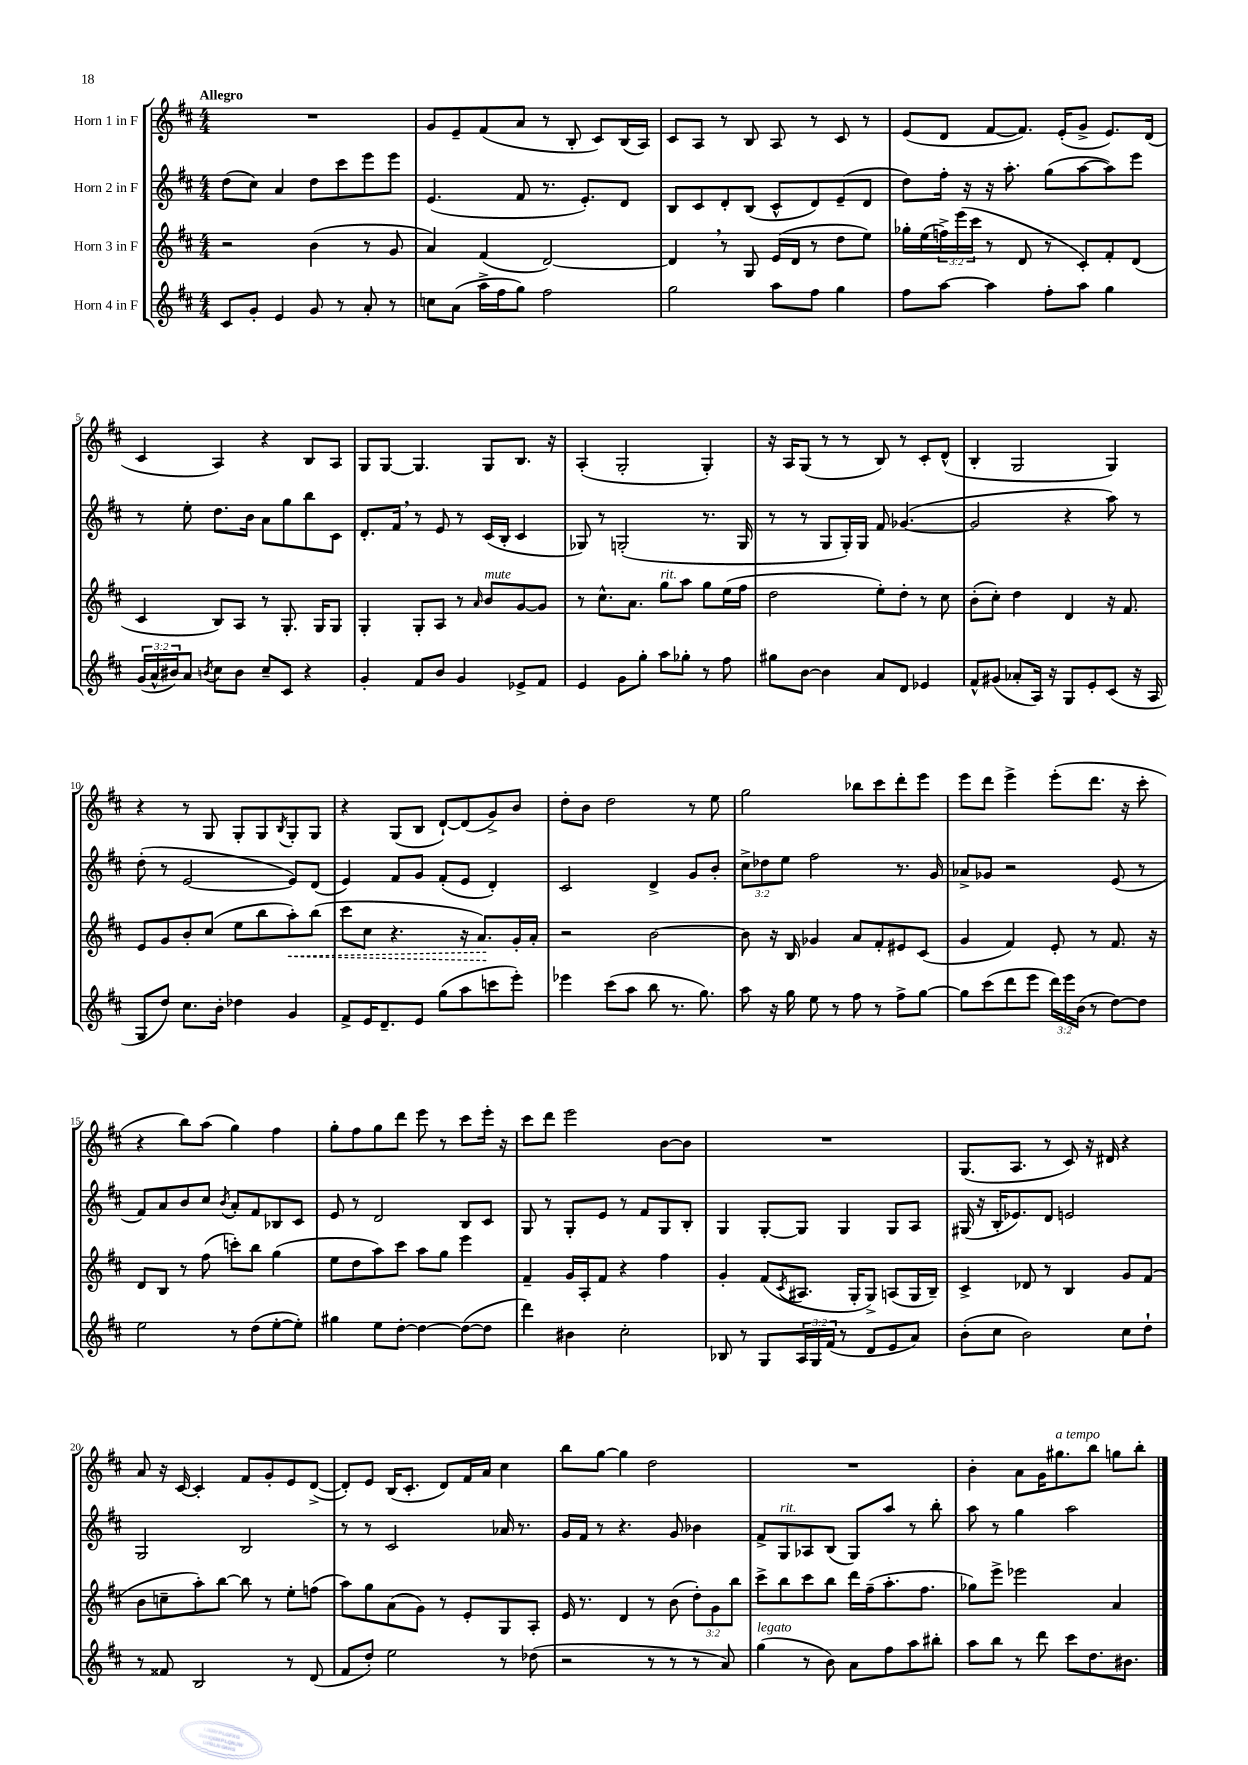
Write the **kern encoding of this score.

**kern	**kern	**dynam	**kern	**kern
*part4	*part3	*part3	*part2	*part1
*staff4	*staff3	*staff3	*staff2	*staff1
*I"Horn 4 in F	*I"Horn 3 in F	*	*I"Horn 2 in F	*I"Horn 1 in F
*clefG2	*clefG2	*	*clefG2	*clefG2
*k[f#c#]	*k[f#c#]	*	*k[f#c#]	*k[f#c#]
*M4/4	*M4/4	*	*M4/4	*M4/4
=1	=1	=1	=1	=1
!	!	!	!	!LO:TX:a:B:t=Allegro
8c#/L	2r	.	(8dd\L	1r
8g'/J	.	.	8cc#\J)	.
4e/	.	.	4a/	.
8g/	(4b\	.	8dd\L	.
8r	.	.	8ccc#\	.
8a'/	8r	.	8eee\	.
8r	8g/	.	8eee\J	.
=2	=2	=2	=2	=2
8ccn\L	4a/)	.	(4.e/	8g/L
(8a\J	.	.	.	8e~/
16aa^\LL	(4f#/	.	.	(8f#/
16ff#\J	.	.	.	.
8gg\J)	.	.	8f#/	8a/J
2ff#\	[2d/)	.	8.r	8r
.	.	.	.	8B'/
.	.	.	8.e'/L)	.
.	.	.	.	8c#/L)
.	.	.	8d/J	(16B/L
.	.	.	.	16A/JJ)
=3	=3	=3	=3	=3
2gg\	4d,/]	.	8B/L	8c#/L
.	.	.	8c#/	8A/J
.	8r	.	8d'/	8r
.	8G/	.	(8B/J	8B/
8aa\L	(16e/LL	.	8c#^^/L	8A/
.	16d/JJ	.	.	.
8ff#\J	8r	.	8d/)	8r
4gg\	8dd\L	.	(8e~/	8c#/
.	8ee\J)	.	8d/J	8r
=4	=4	=4	=4	=4
8ff#\L	16gg-X'\LL	.	8dd\L)	(8e/L
.	(16ee\	.	.	.
[8aa\J	24ffn^\)	.	16ff#'\Jk	8d/J
.	(24eee\	.	.	.
.	.	.	16r	.
.	24ccc#\JJ	.	.	.
4aa\]	8r	.	16r	[8f#/L
.	.	.	8.aa'\	.
.	8d/	.	.	8.f#/J])
8ff#'\L	8r	.	(8gg\L	.
.	.	.	.	(16e'/KL
8aa\J	8c#'/L)	.	[8aa\	8g^/J
4gg\	8f#'/	.	8aa\])	8.e/L)
.	(8d/J	.	8eee\J	.
.	.	.	.	(16d/Jk
!!LO:LB:g=z
=5	=5	=5	=5	=5
(24g/LL	4c#/	.	8r	4c#/
24a^^/	.	.	.	.
24b#X/J)	.	.	.	.
8a/J	.	.	8ee'\	.
8qbn/	.	.	.	.
8cc#\L	8B/L)	.	8.dd\L	4A/)
8b\J	8A/J	.	.	.
.	.	.	16b\Jk	.
8cc#~/L	8r	.	8a\L	4r
8c#/J	8.G'/	.	8gg\	.
4r	.	.	8bb\	8B/L
.	16G/KL	.	.	.
.	8G/J	.	8c#\J	8A/J
=6	=6	=6	=6	=6
4g'/	4G'/	.	8.d'/L	8G/L
.	.	.	.	[8G/J
.	.	.	16f#,/Jk	.
8f#/L	8G'/L	.	8r	4.G/]
8b/J	8A/J	.	8e/	.
4g/	8r	.	8r	.
.	16qqa/	.	.	.
!	!LO:TX:a:i:t=mute	!	!	!
.	8b/L	.	(16c#/LL	8G/L
.	.	.	16B'/JJ	.
8e-X^/L	[8g/	.	4c#/	8.B/J
8f#/J	8g/J]	.	.	.
.	.	.	.	16r
=7	=7	=7	=7	=7
4e/	8r	.	8G-X/)	(4A'/
.	8.cc#^^\L	.	8r	.
8g\L	.	.	(2Gn'/	2G'/
.	8.a\J	.	.	.
8gg'\J	.	.	.	.
!	!LO:TX:a:i:t=rit.	!	!	!
8aa\L	8gg\L	.	.	.
8gg-X'\J	8aa\J	.	.	.
8r	8gg\L	.	8.r	4G'/)
8ff#\	(16ee\L	.	.	.
.	16ff#\JJ	.	16G/	.
=8	=8	=8	=8	=8
8gg#X\L	2dd\	.	8r	16r
.	.	.	.	16A/KL
[8b\J	.	.	8r	(8G/J
4b\]	.	.	8G/L	8r
.	.	.	16G'/L)	8r
.	.	.	16G/JJ	.
8a/L	8ee'\L)	.	8f#/	8B/)
8d/J	8dd'\J	.	([4.g-X/	8r
4e-X/	8r	.	.	8c#'/L
.	8cc#\	.	.	(8d^^/J
=9	=9	=9	=9	=9
8f#^^/L	(8b'\L	.	2g-/]	4B'/
(8g#X/J	8cc#'\J)	.	.	.
8a-X'/L	4dd\	.	.	2G/
16A/Jk)	.	.	.	.
16r	.	.	.	.
8G/L	4d/	.	4r	.
8e'/	.	.	.	.
(8c#/J	16r	.	8aa\)	4G/)
.	8.f#/	.	.	.
16r	.	.	8r	.
16A/	.	.	.	.
!!LO:LB:g=z
=10	=10	=10	=10	=10
8G/L	8e/L	.	(8dd'\	4r
8dd/J)	8g/	.	8r	.
8.cc#\L	8b'/	.	[2e/	8r
.	(8cc#/J	.	.	8G/
16b'\Jk	.	.	.	.
4dd-X\	8ee\L	.	.	8G'/L
.	8bb\	.	.	8G/
.	.	.	.	8qB/
!	!	!LO:HP:b	!	!
4g/	8aa'\)	<	8e/L])	8G'/
.	(8bb\J	.	(8d/J	8G/J
=11	=11	=11	=11	=11
8f#^/L	8ccc#\L	.	4e/)	4r
16e/K	8cc#\J	.	.	.
8.d~/	.	.	.	.
.	4.r	.	8f#/L	(8G/L
8e/J	.	.	8g/J	8B/J
(8gg\L	.	.	(8f#'/L	[8d`/L)
8aa\	16r	.	8e/J	(8d/]
.	8.a/L)	.	.	.
8cccn\	.	.	4d'/)	8g^/)
8eee'\J)	16g'/L	[	.	8b/J
.	16a'/JJ	.	.	.
=12	=12	=12	=12	=12
4eee-X\	2r	.	2c#/	8dd'\L
.	.	.	.	8b\J
(8ccc#\L	.	.	.	2dd\
8aa\J	.	.	.	.
8bb\	[2b\	.	4d^/	.
8.r	.	.	.	.
.	.	.	8g/L	8r
8.gg\)	.	.	.	.
.	.	.	8b'/J	8ee\
=13	=13	=13	=13	=13
8aa\	8b\]	.	12cc#^\L	2gg\
.	.	.	12dd-X\	.
16r	16r	.	.	.
.	.	.	12ee\J	.
16gg\	16B/	.	.	.
8ee\	4g-X/	.	2ff#\	.
8r	.	.	.	.
8ff#\	8a/L	.	.	8bb-X\L
8r	8f#'/	.	.	8ccc#\
8ff#^\L	8e#X/	.	8.r	8ddd'\
[8gg\J	(8c#/J	.	.	8eee\J
.	.	.	16g/	.
=14	=14	=14	=14	=14
8gg\L]	4g/	.	8a-X^/L	8eee\L
(8ccc#\	.	.	8g-X/J	8ddd\J
8ddd\	4f#/)	.	2r	4eee^\
8eee\J	.	.	.	.
24ddd\LL)	8e'/	.	.	(8eee'\L
24eee\	.	.	.	.
(24b\JJ	.	.	.	.
8r	8r	.	.	8.ddd\J
[8dd\L)	8.f#/	.	(8e/	.
.	.	.	.	16r
8dd\J]	.	.	8r	8ccc#'\
.	16r	.	.	.
!!LO:LB:g=z
=15	=15	=15	=15	=15
2ee\	8d/L	.	8f#/L)	4r
.	8B/J	.	8a/	.
.	8r	.	8b/	8bb\L)
.	(8ff#\	.	8cc#/J	(8aa\J
.	.	.	8qb/	.
8r	8cccn'\L)	.	8a'/L	4gg\)
(8dd\L	8bb\J	.	8f#/	.
[8ee'\	(4gg\	.	8B-X/	4ff#\
8ee'\J])	.	.	8c#/J	.
=16	=16	=16	=16	=16
4gg#X\	8ee\L	.	8e/	8gg'\L
.	8dd\	.	8r	8ff#\
8ee\L	8aa\)	.	2d/	8gg\
[8dd'\J	8ccc#\J	.	.	8ddd\J
4dd\_	8aa\L	.	.	8eee\
.	8gg\J	.	.	8r
(8dd\L_	4eee\	.	8B/L	8ccc#\L
8dd\J]	.	.	8c#/J	16eee'\Jk
.	.	.	.	16r
=17	=17	=17	=17	=17
4ddd\)	4f#~/	.	8G/	8ccc#\L
.	.	.	8r	8ddd\J
4b#X\	16g/LL	.	8G'/L	2eee\
.	16A'/J	.	.	.
.	8f#/J	.	8e/J	.
2cc#'\	4r	.	8r	.
.	.	.	8f#/L	.
.	4ff#\	.	8G/	[8b\L
.	.	.	8B'/J	8b\J]
=18	=18	=18	=18	=18
8B-X/	4g'/	.	4G/	1r
8r	.	.	.	.
8G/L	(8f#/L	.	[8G'/L	.
.	8qc#/	.	.	.
24A/L	8.A#X/J	.	8G/J]	.
24G/	.	.	.	.
(24f#/JJ	.	.	.	.
8r	.	.	4G/	.
.	16G'/KL	.	.	.
8d/L	8G^/J)	.	.	.
8e/	(8An/L	.	8G/L	.
8a/J)	16G/L	.	8A/J	.
.	16B~/JJ)	.	.	.
=19	=19	=19	=19	=19
(8b'\L	4c#^/	.	(16G#X/	(8.G/L
.	.	.	16r	.
8cc#\J	.	.	16B'/KL	.
.	.	.	8.e-X/)	8.A/J
2b\)	8d-X/	.	.	.
.	8r	.	8d/J	8r
.	4B/	.	2en/	8c#/)
.	.	.	.	16r
.	.	.	.	16d#X/
8cc#\L	8g/L	.	.	4r
8dd`\J	(8f#/J	.	.	.
!!LO:LB:g=z
=20	=20	=20	=20	=20
8r	8b\L	.	2G/	8a/
8f##X/	8ccn~\	.	.	16r
.	.	.	.	[16c#/
2B/	8aa'\)	.	.	4c#'/]
.	[8bb\J	.	.	.
.	8bb\]	.	2B/	8f#/L
.	8r	.	.	8g'/
8r	8ee'\L	.	.	8e/
(8d/	(8ffn\J	.	.	([8d^/J
=21	=21	=21	=21	=21
8f#/L	8aa\L)	.	8r	8d'/L])
8dd'/J)	8gg\	.	8r	8e/J
2ee\	(8a\	.	2c#/	(16B/KL
.	.	.	.	8.c#'/J
.	8g\J)	.	.	.
.	8r	.	.	8d/L)
.	8e'/L	.	.	16f#/L
.	.	.	.	16a/JJ
8r	8G/	.	16a-X/	4cc#\
.	.	.	8.r	.
(8dd-X\	8A'/J	.	.	.
=22	=22	=22	=22	=22
2r	16e/	.	16g/LL	8bb\L
.	8.r	.	16f#/JJ	.
.	.	.	8r	[8gg\J
.	4d/	.	4.r	4gg\]
8r	8r	.	.	2dd\
8r	(8b\	.	8g/	.
8r	12dd'\L)	.	4b-X\	.
.	12g\	.	.	.
8a/)	.	.	.	.
.	12bb\J	.	.	.
=23	=23	=23	=23	=23
!LO:TX:a:i:t=legato	!	!	!	!
(4gg\	8ccc#^\L	.	8f#^/L	1r
!	!	!	!LO:TX:a:i:t=rit.	!
.	8bb\	.	8G/	.
8r	8ccc#\	.	8A-X/	.
8b\)	8bb\J	.	(8B/J	.
8a\L	16ddd\LL	.	8G/L)	.
.	(16ff#~\J	.	.	.
8ff#\	8.aa'\	.	8aa/J	.
8aa\	.	.	8r	.
.	8.ff#\J	.	.	.
8bb#X'\J	.	.	8bb'\	.
=24	=24	=24	=24	=24
8aa\L	8gg-X\L)	.	8aa\	4b'\
8bb\J	8eee^\J	.	8r	.
8r	2eee-X\	.	4gg\	8a\L
8ddd\	.	.	.	16g\K
!	!	!	!	!LO:TX:a:i:t=a tempo
.	.	.	.	8.gg#X\
8ccc#\L	.	.	2aa\	.
8.dd\	.	.	.	8bb\J
.	4a/	.	.	8ggn\L
8.b#X\J	.	.	.	.
.	.	.	.	8bb'\J
==	==	==	==	==
*-	*-	*-	*-	*-
